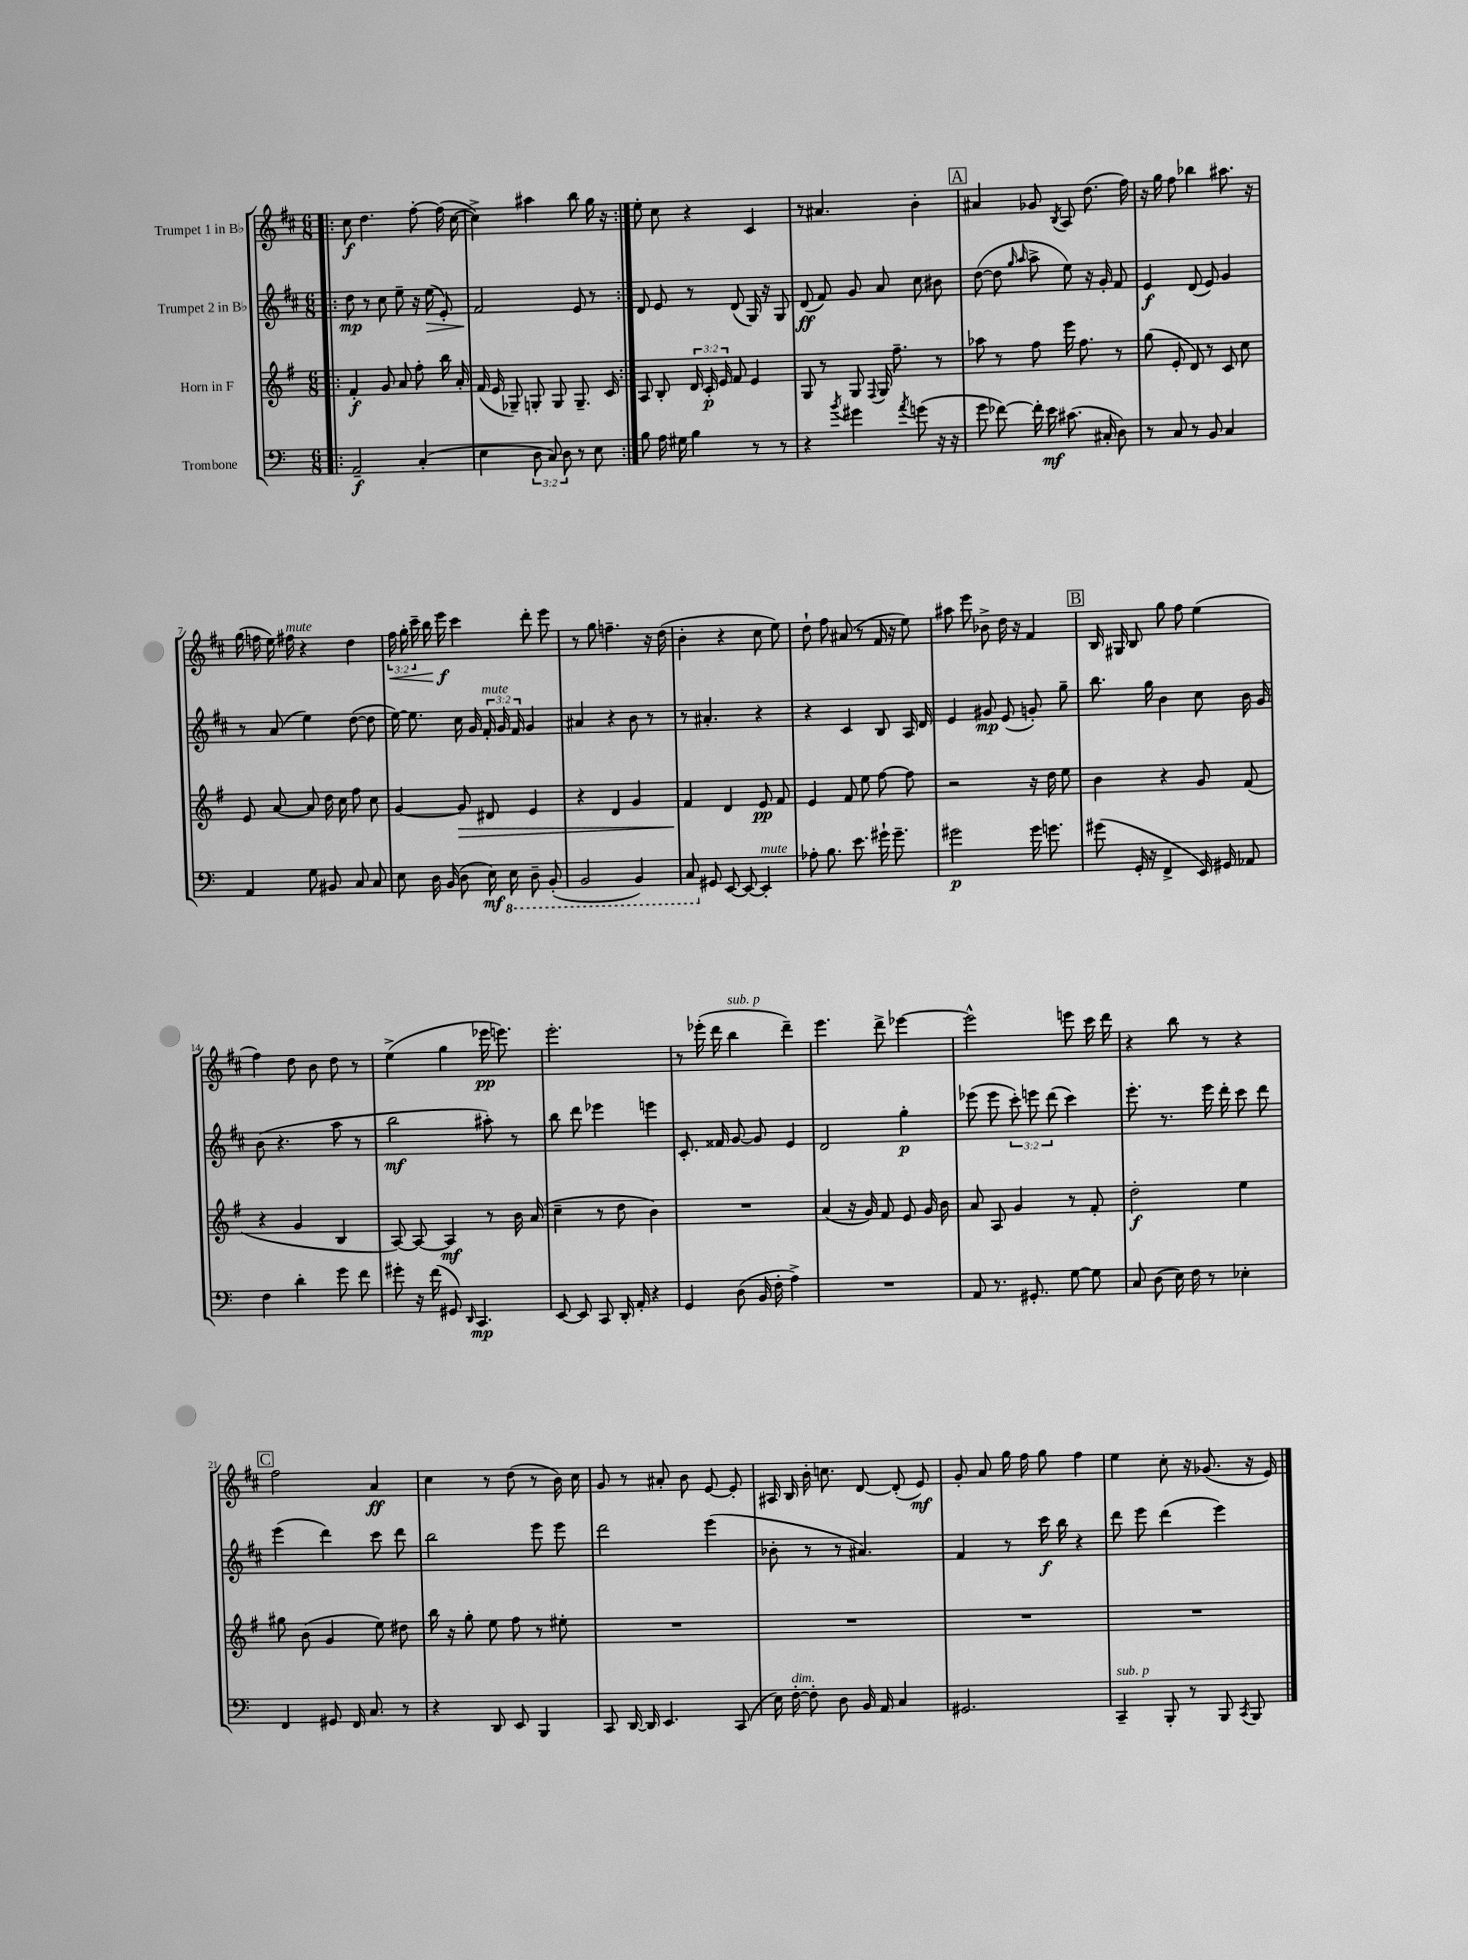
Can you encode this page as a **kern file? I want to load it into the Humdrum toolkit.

**kern	**kern	**kern	**kern
*staff4	*staff3	*staff2	*staff1
*clefF4	*clefG2	*clefG2	*clefG2
*k[]	*k[f#]	*k[f#c#]	*k[f#c#]
*M6/8	*M6/8	*M6/8	*M6/8
=!|:	=!|:	=!|:	=!|:
2AA~	4f#'	8dd	8cc#
.	.	8r	4.dd
.	8g	8cc#	.
.	8a	8ee~	.
(4C'	8ff#'	16r	[8ff#'
.	.	(16ee	.
.	16bb	8e')	(16ff#]
.	16a'	.	[16cc#
=	=	=	=
4E	(16f#	2f#	4cc#^])
.	16e	.	.
.	8G-~)	.	.
12D	8G'	.	4aa#
12C)	.	.	.
.	8G	.	.
12D	.	.	.
8r	8.G~	8e	8bb
8E	.	8r	16gg
.	16c	.	16r
=:|!	=:|!	=:|!	=:|!
8B	8A	8d	8ee'
16A	8B'	8e	8cc#
16G#	.	.	.
4B	24d	8r	4r
.	24c'	.	.
.	24e	.	.
.	8f#	(8d	.
8r	4e	16G)	4c#
.	.	16r	.
8r	.	8G	.
=	=	=	=
4r	8G	(8d	8r
.	8r	8f#)	4.a#
8qb	.	.	.
4g#	8G	8g	.
.	8qqF#	.	.
.	16G	8a	.
.	8.ff#~	.	.
8qa	.	.	.
(8g	.	8cc#	4b'
16r	8r	8b#	.
16r	.	.	.
=	=	=	=
8g	8aa-	([8dd	4a#
[8f-)	8r	8dd]	.
.	.	16qqgg	.
.	.	16qqaa	.
16f-']	8ff#	8aa^	8g-
16e	.	.	.
.	.	.	8qB
(8.c#	16eee	8ee)	8A
.	8.ff#	.	.
.	.	16r	(8.dd
16C#'	.	16g'	.
8D)	8r	8f#	.
.	.	.	16ff#)
=	=	=	=
8r	(8gg	4e	16r
.	.	.	16gg
8C	8e'	.	8ff#
8r	8d)	(8d	4bb-
8BB	8r	8e)	.
4C	8c	4g	8.aa#
.	8cc	.	.
.	.	.	16r
=	=	=	=
4AA	8e	8r	(16gg
.	.	.	16ff
.	[8a	(8a	16ee)
.	.	.	16ff#
8G	8a]	4ee)	4r
8BB#	16dd	.	.
.	16cc	.	.
8C	8ff#	([8dd	4dd
8C	8cc	8dd]	.
=	=	=	=
8E	[4g	[16ee)	24ff#
.	.	.	24gg'
.	.	8.ee]	.
.	.	.	24ccc#~
16D	.	.	16bb
(16BB	.	.	16eee
8D	8g]	16cc#	4ccc#
.	.	16g	.
16E)	8d#	24f#'	.
.	.	24g	.
16EE	.	.	.
.	.	24f#	.
8DD~	4e	4g	8ddd'
(8BBB'	.	.	8eee
=	=	=	=
2BBB	4r	4a#	8r
.	.	.	8gg
.	4d	4r	4.ff~
4BBB)	4g	8b	.
.	.	8r	16r
.	.	.	(16dd
=	=	=	=
8CC	4f#	8r	4b'
8GG#	.	4.a#'	.
[8EE	4d	.	4r
8EE_	.	.	.
4EE']	8e	4r	8cc#
.	8f#	.	8ee)
=	=	=	=
8A-'	4e	4r	8dd`
8.B	.	.	8ff#
.	8f#	4c#	(8a#
8.e	.	.	.
.	8ee	.	8r
16g#`	[8ff#	8B	16f#
8.g#~	.	.	16r
.	8ff#]	16A	8ee)
.	.	16d	.
=	=	=	=
2g#	2r	4e	8aa#
.	.	.	8eee
.	.	8g#	8b-^
.	.	(8e	16dd
.	.	.	16r
16g#	16r	8g')	4f#
8.g	16dd	.	.
.	8ee	8gg~	.
=	=	=	=
(8g#	4b	8.bb	16B
.	.	.	16G#
16GG'	.	.	8B
16r	.	16gg	.
4FF^	4r	4b	8gg
.	.	.	8ff#
16EE)	8g	8cc#	(4ee
16GG#	.	.	.
8AA-	(8f#	16b	.
.	.	16g	.
=	=	=	=
4F	4r	(8b	4ff#)
.	.	4.r	.
4d'	4g	.	8dd
.	.	.	8b
8g	4B	8aa	8dd
8f	.	8r	8r
=	=	=	=
8g#'	[8A)	2bb	(4ee^
16r	8A_	.	.
(16f	.	.	.
8GG#)	4A]	.	4gg
16qqDD	.	.	.
4.CC	.	.	.
.	8r	8aa#')	16eee-
.	.	.	8.eee)
.	16b	8r	.
.	(16a	.	.
=	=	=	=
[8EE	4cc~	8bb	2.eee'
8EE]	.	8ddd	.
8CC	8r	4eee-	.
16DD'	8dd	.	.
16AA'	.	.	.
4r	4b)	4eee	.
=	=	=	=
4GG	2.r	8.c#'	8r
.	.	.	(16eee-'
.	.	16f##	16ddd
(8D	.	[8g	4bb
16BB	.	8g]	.
16F'	.	.	.
4A^)	.	4e	4ddd~)
=	=	=	=
2.r	(4a	2d	4.eee
.	16r	.	.
.	16g)	.	.
.	8f#	.	8ddd^
.	8e	4gg'	[4eee-
.	16g	.	.
.	16b	.	.
=	=	=	=
8AA	8a	(8eee-	2eee-^^]
8.r	8A	8eee-	.
.	4g	12ccc#')	.
8.GG#'	.	.	.
.	.	12eee	.
.	.	(12ddd	.
[8G	8r	4ccc#)	8eee
8G]	8f#'	.	16ccc#
.	.	.	16ddd
=	=	=	=
8C	2dd'	8.eee'	4r
(8D	.	.	.
.	.	8.r	.
16E)	.	.	8bb
16F	.	.	.
8r	.	16eee	8r
.	.	16ddd'	.
4E-'	4ee	8ccc#	4r
.	.	8ddd	.
=	=	=	=
4FF	8gg#	(4eee	2ff#
.	(8b	.	.
8GG#	4g	4ddd)	.
16FF	.	.	.
8.C	.	.	.
.	8ee)	8ccc#	4a
8r	8dd#	8ddd	.
=	=	=	=
4r	16bb	2bb	4cc#
.	16r	.	.
.	8gg'	.	.
8DD	8ee	.	8r
8EE	8ff#	.	(8dd
4BBB	8r	8eee	8r
.	8ee#'	8eee	16b)
.	.	.	16cc#
=	=	=	=
8CC	2.r	2ddd	8g
[16DD	.	.	8r
16DD]	.	.	.
4.EE	.	.	8a#'
.	.	.	8b
.	.	(4eee	[8e
(8CC	.	.	8e']
=	=	=	=
16E)	2.r	8b-'	16A#
[16F'	.	.	16B
8F']	.	8r	16b'
.	.	.	8.cc
8D	.	8r	.
16BB	.	4.a#)	[8d
16AA	.	.	.
4C	.	.	(8d']
.	.	.	8e)
=	=	=	=
2.GG#	2.r	4f#	8g'
.	.	.	8a
.	.	8r	16gg
.	.	.	16ff#
.	.	16ccc#	8gg
.	.	16bb	.
.	.	4r	4ff#
=	=	=	=
4CC~	2.r	8ddd	4ee
.	.	8eee	.
8BBB'	.	(4ddd	8cc#'
8r	.	.	16r
.	.	.	(8.g-
8BBB	.	4eee)	.
8qCC	.	.	.
8BBB	.	.	16r
.	.	.	16e)
==	==	==	==
*-	*-	*-	*-
